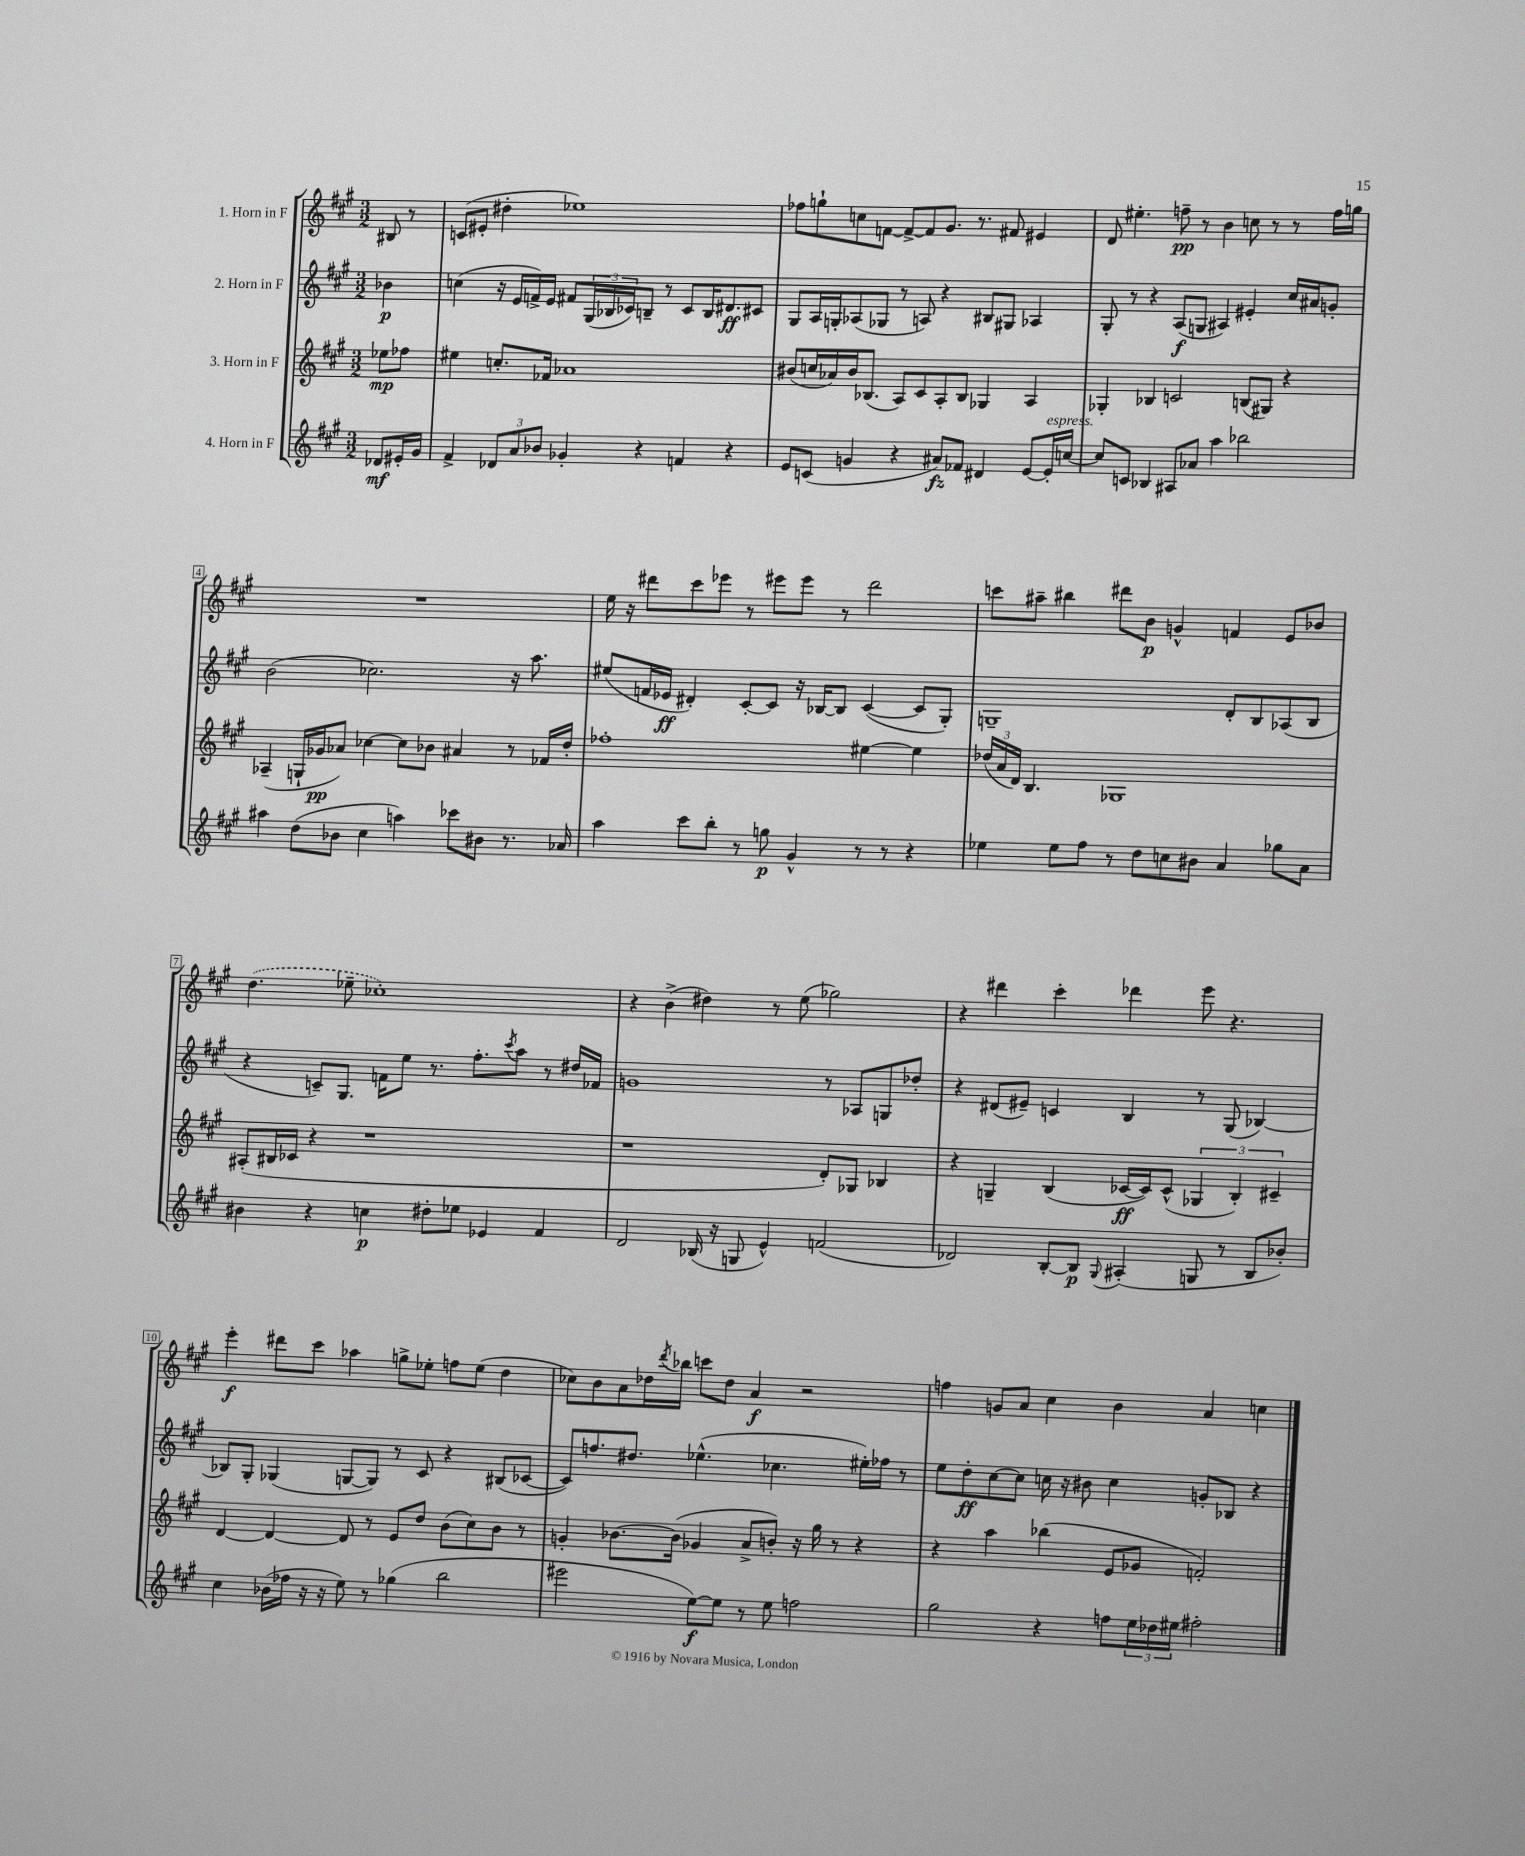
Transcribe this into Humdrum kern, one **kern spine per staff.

**kern	**kern	**kern	**kern
*staff4	*staff3	*staff2	*staff1
*clefG2	*clefG2	*clefG2	*clefG2
*k[f#c#g#]	*k[f#c#g#]	*k[f#c#g#]	*k[f#c#g#]
*M3/2	*M3/2	*M3/2	*M3/2
8d-/L	8ee-\L	4b-\	8B#/
16e#'/L	8ff-\J	.	8r
16g#/JJ	.	.	.
=	=	=	=
4f#^/	4ee#\	(4cc\	(8c/L
.	.	.	8e#'/J
12d-/L	8.cc'/L	16r	4dd#'\
.	.	16e/LL	.
12a/	.	.	.
.	.	16f^/)	.
12b-/J	.	.	.
.	16f-/Jk	16e/JJ	.
4g-'/	1a-	8f#/L	1ee-)
.	.	(24G#/L	.
.	.	24B-/	.
.	.	24c-/J)	.
4r	.	8B~/J	.
.	.	8r	.
4f/	.	8c-/L	.
.	.	16B/K	.
.	.	8.d#/	.
4r	.	.	.
.	.	8c#/J	.
=	=	=	=
8e/L	(8b#/L	8G#/L	8ff-\L
(8c/J	16cc/L	16A/L	8gg`\
.	16a-/)	16G'/J	.
4g/	16b#/J	(8A-/	8cc\
.	(8.B-/J	.	.
.	.	8G-/J	[8f\J
4r	8A/L)	8r	8f^/_L
.	8c#/	8A/)	8f/]
8a#/L)	8A'/	4r	8.g#/J
8f-/J	8B-/J	.	.
.	.	.	8.r
4d#/	4G-/	8B#/L	.
.	.	8G#/J	8f#/
[8e/L	4A/	4A-/	4e#/
16e'/]L	.	.	.
[16cc/JJ	.	.	.
=	=	=	=
8cc/]L	4G-'/	8G#'/	8d/
8c/J	.	8r	4.ee#'\
4B-/	4B-/	4r	.
8A#/L	2c/	(8A/L	8ff~\
8a-/J	.	8G/J	8r
4aa\	.	4A#/)	4b\
2bb-\	(8B/L	4e#'/	8cc\
.	8G#/J)	.	8r
.	4r	16cc#/LL	8r
.	.	16a#/J	.
.	.	8g'/J	16ff\LL
.	.	.	16gg\JJ
=	=	=	=
4aa#\	(4A-~/	(2b\	1.r
(8dd\L	16G`/LL	.	.
.	16g-/J	.	.
8b-\J	8a-/J)	.	.
4cc#\	[4cc-\	2.cc-\)	.
4aa\)	8cc-\]L	.	.
.	8b-\J	.	.
8ccc-\L	4a#/	.	.
8b#\J	.	.	.
8.r	8r	16r	.
.	.	8.aa\	.
.	16f-/LL	.	.
16a-/	16dd'/JJ	.	.
=	=	=	=
4aa\	1ff-'	(8ee#/L	16ee\
.	.	.	16r
.	.	16f/L	8ddd#\L
.	.	16e-/JJ	.
8ccc#\L	.	4d#'/)	8ccc#\
8bb'\J	.	.	8eee-\J
8r	.	[8c#'/L	8r
8gg\	.	8c#/]J	8eee#\L
4g#^^/	.	16r	8eee#\J
.	.	[16B-/LK	.
.	.	8B-/]J	8r
8r	[4ee#\	([4c#/	2ddd#\
8r	.	.	.
4r	4ee#\]	8c#/]L	.
.	.	8G#'/J)	.
=	=	=	=
4ee-\	(24dd-/LL	1G~	8ccc\L
.	24a/	.	.
.	24d/JJ)	.	.
.	4.B/	.	8aa#~\J
8ee-\L	.	.	4bb#\
8ff#\J	.	.	.
8r	1G-	.	8ddd#\L
8dd\L	.	.	8b\J
8cc\	.	.	4g^^/
8b#\J	.	.	.
4a/	.	8d'/L	4f/
.	.	8B/	.
8gg-\L	.	(8A-/	8e/L
8a\J	.	8B/J	8b-/J
=	=	=	=
4b#\	(8A#'/L	4r	(4.dd\
.	16B#/L	.	.
.	16c-/JJ	.	.
4r	4r	8c~/L)	.
.	.	8.G#/J	8ee-~\
4cc\	1r	.	1cc-')
.	.	16f\LK	.
.	.	8ee\J	.
8dd#'\L	.	8.r	.
8ee-\J	.	.	.
.	.	8.ff#'\L	.
4e-/	.	.	.
.	.	8qccc#/	.
.	.	8aa\J	.
4f#/	.	8r	.
.	.	16dd#/LL	.
.	.	16f-/JJ	.
=	=	=	=
2d/	1r	1g	4r
.	.	.	(4b^\
(16B-/	.	.	4dd#\)
16r	.	.	.
8G/	.	.	.
4e^^/)	.	.	8r
.	.	.	(8ee\
(2f/	8d'/L)	8r	2gg-\)
.	8G-/J	8A-/L	.
.	4B-/	8G/	.
.	.	8dd-'/J	.
=	=	=	=
2d-/)	4r	4r	4r
.	4G~/	(8d#/L	4ddd#\
.	.	8e#~/J)	.
[8B'/L	(4B/	4c/	4ccc#'\
8B/]J	.	.	.
8qqG#/	.	.	.
(4A#'/	[16c-/LL	4B/	4ddd-\
.	16c-/]J)	.	.
.	(8c-^^/J	.	.
8G/	6G-/	8r	8eee\
8r	.	(8G#/	4.r
.	6B'/)	.	.
8B/L	.	[4B-/)	.
.	6c#~/	.	.
8b-'/J)	.	.	.
=	=	=	=
4cc#\	[4d/	8B-/]L	4eee'\
.	.	8G#'/J	.
(16b-\LL	4d/_	(4G-/	8ddd#\L
16ff-\JJ	.	.	.
16r	.	.	8ccc#\J
16r	.	.	.
8ee\)	8d/]	[8G/L	4aa-\
8r	8r	8G/]J)	.
(4gg-\	8e/L	8r	8gg^\L
.	8dd/J	8c#/	8ee-'\J
2bb\	(8b\L	4r	8ff\L
.	8cc#\)	.	(8ee-\J
.	8b\J	(8B#/L	4dd\
.	8r	[8c-/J	.
=	=	=	=
2eee#\	4g'/	8c-/]L)	8cc-\L)
.	.	8.ff/	8b\
.	[8.b-\L	.	8a\
.	.	8.dd#/J	.
.	.	.	16dd-\L
.	.	.	8qddd/
.	(16b-\]Jk	.	16bb-\JJ
[8ee\L)	4g-/	(4.ee-^^\	8ccc\L
8ee\]J	.	.	8dd-\J
8r	8a^/L	.	4a/
8ee\	8b'/J)	4.cc-\	.
2ff\	16r	.	2r
.	16gg#\	.	.
.	8r	.	.
.	4r	16ee#'\LL)	.
.	.	16ff-\JJ	.
.	.	8r	.
=	=	=	=
2gg#\	4r	8ee\L	4ff\
.	.	8dd'\	.
.	4aa\	[8cc#\	8g/L
.	.	8cc#\]J	8a/J
4r	(4bb-\	16cc\	4cc#\
.	.	16r	.
.	.	8b#\	.
8ff\L	8e/L	4cc\	4b\
24ee\L	8g-/J	.	.
24dd-\	.	.	.
24ee#\JJ	.	.	.
2ff#'\	2f'/)	8g'/L	4a/
.	.	8B-/J	.
.	.	4r	4cc\
==	==	==	==
*-	*-	*-	*-
